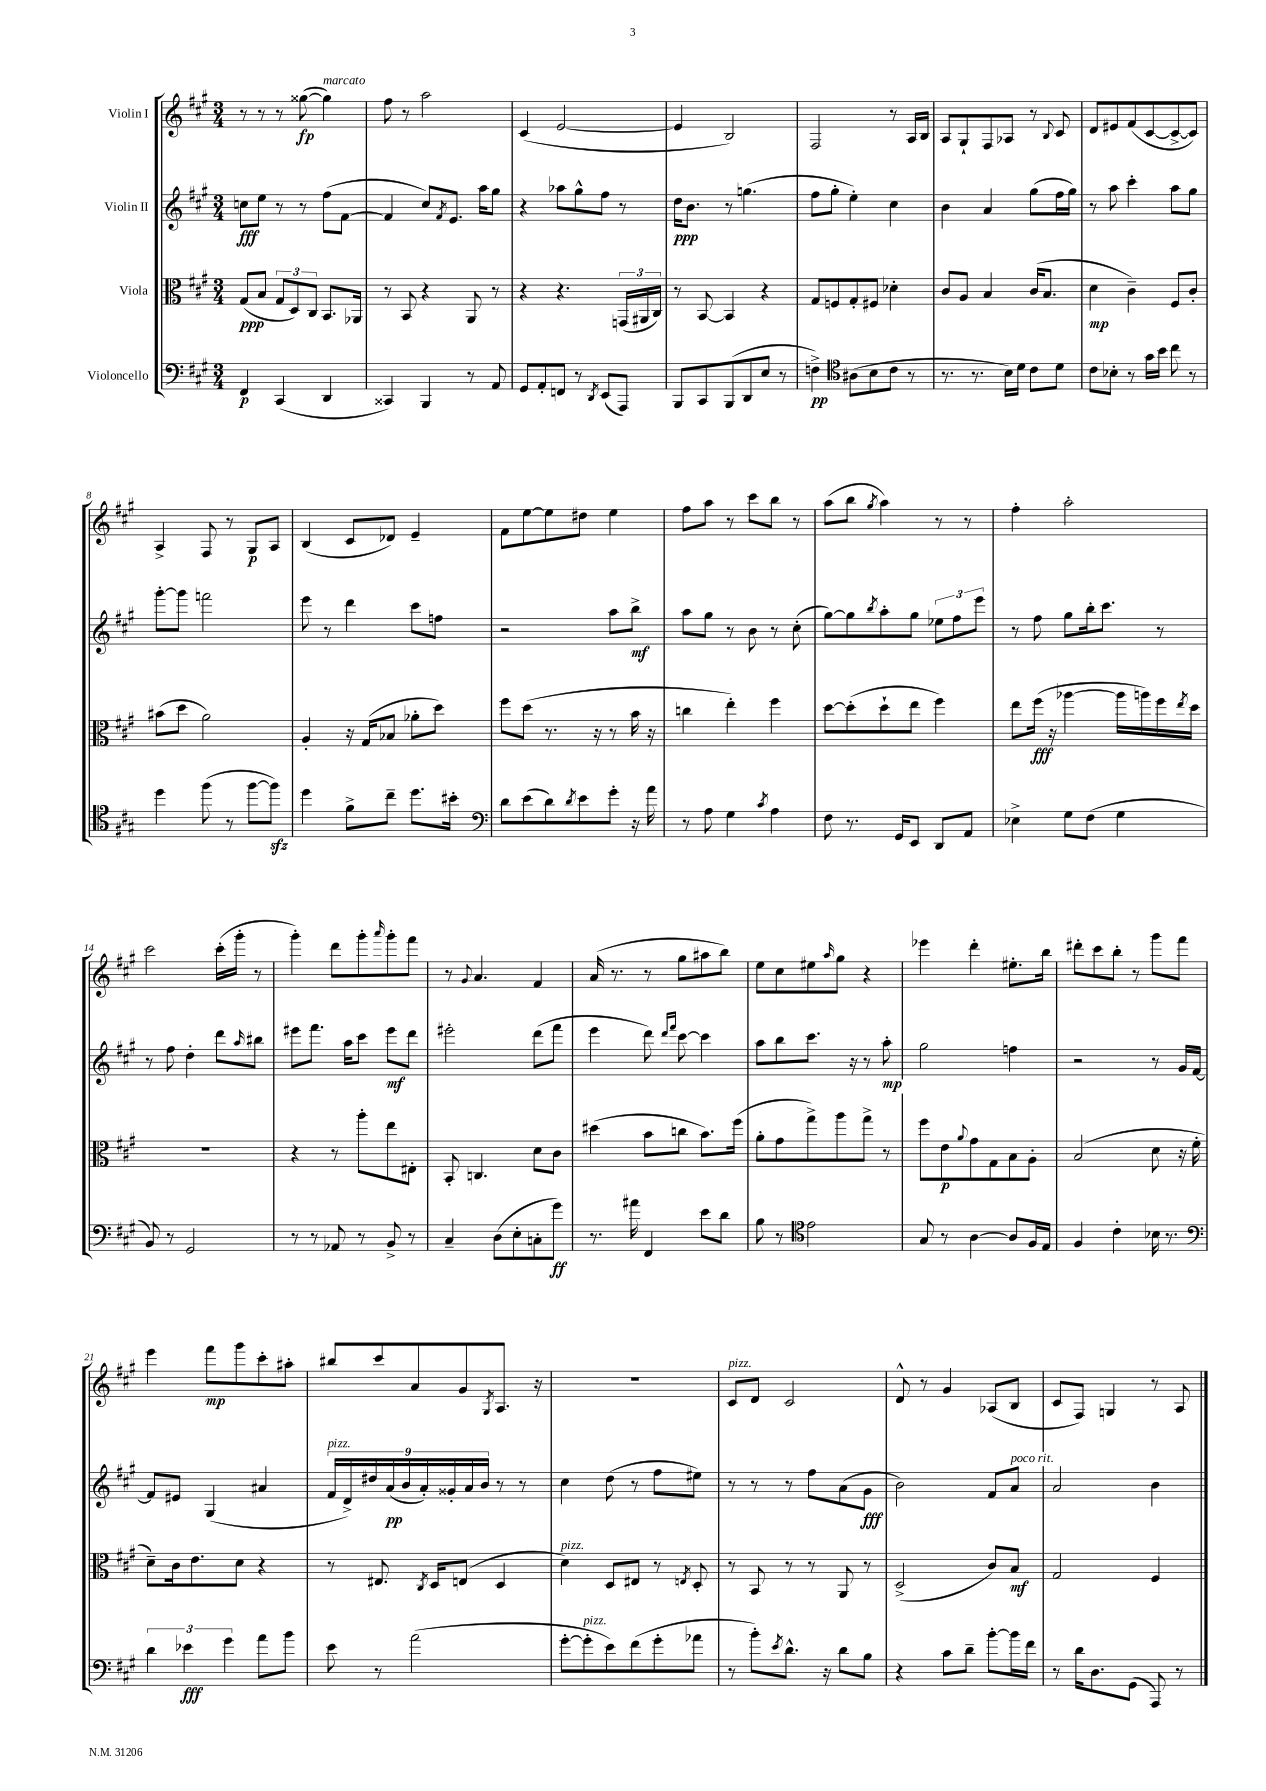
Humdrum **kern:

**kern	**kern	**kern	**kern
*staff4	*staff3	*staff2	*staff1
*clefF4	*clefC3	*clefG2	*clefG2
*k[f#c#g#]	*k[f#c#g#]	*k[f#c#g#]	*k[f#c#g#]
*M3/4	*M3/4	*M3/4	*M3/4
4FF#	(8G#	8cc	8r
.	8B	8ee	8r
(4CC#	12G#	8r	8r
.	12D)	.	.
.	.	8r	([8gg##
.	12C#	.	.
4DD	8.BB	(8ff#	4gg##])
.	.	[8f#	.
.	16AA-	.	.
=	=	=	=
4CC##)	8r	4f#]	8ff#
.	8BB	.	8r
4BBB	4r	8cc#)	2aa
.	.	8qf#	.
.	.	8.e	.
8r	8AA	.	.
.	.	16aa	.
8AA	8r	8gg#	.
=	=	=	=
8GG#	4r	4r	(4c#
8AA'	.	.	.
8FF	4.r	8aa-	[2e
8r	.	8gg#^^	.
8qDD	.	.	.
(8EE	.	8ff#	.
8AAA)	(24GG	8r	.
.	24AA#	.	.
.	24C#)	.	.
=	=	=	=
8BBB	8r	16dd	4e]
.	.	8.b	.
8CC#	[8BB	.	.
(8BBB	4BB]	8r	2B)
8DD	.	(4.gg	.
8E	4r	.	.
8r	.	.	.
=	=	=	=
4F^)	8G#	8ff#	2F#
.	8F	8gg#'	.
*clefC4	*	*	*
(8A#	8G#'	4ee')	.
8B	8F#	.	.
8c#	4d-'	4cc#	8r
8r	.	.	16A
.	.	.	16B
=	=	=	=
8.r	8c#	4b	8A
.	8A	.	8G#`
8.r	.	.	.
.	4B	4a	8F#
16B)	.	.	8A-
16d	.	.	.
8c#	(16c#	(8gg#	8r
.	8.B	.	.
.	.	.	8qqB
8d	.	16ff#	8c#
.	.	16gg#)	.
=	=	=	=
8c#	4d	8r	8d
8B-'	.	8aa	8e#
8r	4c#~)	4ccc#'	(8f#
16g#	.	.	[8c#
16b	.	.	.
8cc#	8F#	8aa	8c#^_
8r	8c#'	8gg#	8c#])
=	=	=	=
4dd	(8b#	[8ggg#'	4A^
.	8dd	8ggg#]	.
(8ff#	2a)	2fff	8F#
8r	.	.	8r
[8ff#	.	.	8G#
8ff#])	.	.	8A
=	=	=	=
4dd	4A'	8eee	(4B
.	.	8r	.
8f#^	16r	4ddd	8c#
.	(16G#	.	.
8cc#~	8B-	.	8d-)
8.dd	8a-'	8ccc#	4e~
.	8dd)	8ff	.
16b#'	.	.	.
=	=	=	=
*clefF4	*	*	*
8d	8ff#	2r	8f#
(8e	(8dd	.	[8ee
8d)	8.r	.	8ee]
8qd	.	.	.
8e	.	.	8dd#
.	16r	.	.
8g#'	8r	8aa	4ee
16r	16b	8bb^	.
16a	16r	.	.
=	=	=	=
8r	4cc	8aa	8ff#
8A	.	8gg#	8aa
4G#	4ee')	8r	8r
.	.	8b	8ccc#
8qc#	.	.	.
4A	4ff#	8r	8bb
.	.	(8cc#'	8r
=	=	=	=
8F#	[8dd	[8gg#)	(8aa
8.r	(8dd']	8gg#]	8bb
.	.	8qbb	8qgg#
.	8dd`	8aa'	4aa)
16GG#	.	.	.
8EE	8ee	8gg#	.
8DD	4ff#)	12ee-	8r
.	.	12ff#	.
8AA	.	.	8r
.	.	12eee	.
=	=	=	=
4E-^	8ee	8r	4ff#'
.	(16ff#	8ff#	.
.	16r	.	.
8G#	[4aa-	8gg#	2aa'
(8F#	.	16bb'	.
.	.	8.ccc#	.
4G#	16aa-]	.	.
.	16aa)	.	.
.	16ff#	8r	.
.	8qee	.	.
.	16dd	.	.
=	=	=	=
8BB)	2.r	8r	2ccc#
8r	.	8ff#	.
2GG#	.	4dd'	.
.	.	8ddd	(16ccc#'
.	.	.	16ggg#'
.	.	16qqaa	.
.	.	8bb#	8r
=	=	=	=
8r	4r	8eee#	4ggg#')
8r	.	8.fff#	.
8AA-	8r	.	8ddd
.	.	16aa	.
8r	8aa'	8ccc#	8ggg#'
.	.	.	16qqaaa
8BB^	8ee	8eee#	8ggg#'
8r	8E#'	8ddd	8fff#
=	=	=	=
4C#~	8BB'	2eee#'	8r
.	.	.	8qqg#
.	4.C	.	4.a
(8D	.	.	.
8E'	.	.	.
8C'	8d	(8ddd	4f#
8g#)	8c#	8fff#	.
=	=	=	=
8.r	(4dd#	4eee	(16a
.	.	.	8.r
16a#	.	.	.
4FF#	8b	8ddd)	8r
.	.	16qqddd	.
.	.	16qqfff#	.
.	8cc	[8ccc#	8gg#
8e	8.b)	4ccc#]	8aa#
8d	.	.	8bb)
.	(16ff#	.	.
=	=	=	=
8B	8a'	8aa	8ee
8r	8g#	8bb	8cc#
*clefC4	*	*	*
2e	8gg#^)	8.ccc#	8ee#
.	.	.	16qqaa
.	8aa	.	8gg#
.	.	16r	.
.	8gg#^	8r	4r
.	8r	8aa'	.
=	=	=	=
8G#	8ff#	2gg#	4eee-
8r	8e	.	.
.	8qqa	.	.
[4A	8g#	.	4ddd'
.	8G#	.	.
8A]	8B	4ff	8.ee#'
16F#	8A'	.	.
16E	.	.	16bb
=	=	=	=
4F#	(2B	2r	8ddd#'
.	.	.	8ccc#
4c#'	.	.	8bb'
.	.	.	8r
16B-	8d	8r	8ggg#
8.r	.	.	.
.	16r	16g#	8fff#
.	16f#'	[16f#	.
=	=	=	=
*clefF4	*	*	*
6d	8d~)	8f#]	4eee
.	16c#	8e#	.
6e-	.	.	.
.	8.e	.	.
.	.	(4G#	8fff#
6g#	.	.	.
.	8d	.	8ggg#
8a	4r	4a#	8ccc#'
8b	.	.	8aa#'
=	=	=	=
8e	8r	18f#	8bb#
.	.	18d^)	.
.	.	18dd#	.
8r	8.E#	.	8ccc#
.	.	(18a	.
.	.	18b	.
(2a	.	.	8a
.	.	18a')	.
.	8qC#	.	.
.	16D	.	.
.	.	18g##'	.
.	(8E	.	8g#
.	.	18a	.
.	.	18b	.
.	.	.	8qG#
.	4D	8r	8.A
.	.	8r	.
.	.	.	16r
=	=	=	=
[8g#'	4d)	4cc#	2.r
8g#']	.	.	.
8e)	8D	(8dd	.
(8f#	8E#	8r	.
8g#'	8r	8ff#	.
.	8qE	.	.
8a-	8D'	8ee#)	.
=	=	=	=
8r	8r	8r	8c#
8b')	8BB	8r	8d
8qe	.	.	.
8.d^^	8r	8r	2c#
.	8r	8ff#	.
16r	.	.	.
8d	8AA	(8a	.
8B	8r	8g#	.
=	=	=	=
4r	(2D^	2b)	8d^^
.	.	.	8r
8c#	.	.	4g#
8d~	.	.	.
[8b'	8c#)	8f#	(8A-
16b]	8B	8a	8B
16f#	.	.	.
=	=	=	=
8r	2G#	2a	8c#
16d	.	.	8F#)
8.D	.	.	.
.	.	.	4G
(8GG#	.	.	.
8AAA)	4F#	4b	8r
8r	.	.	8A
==	==	==	==
*-	*-	*-	*-
